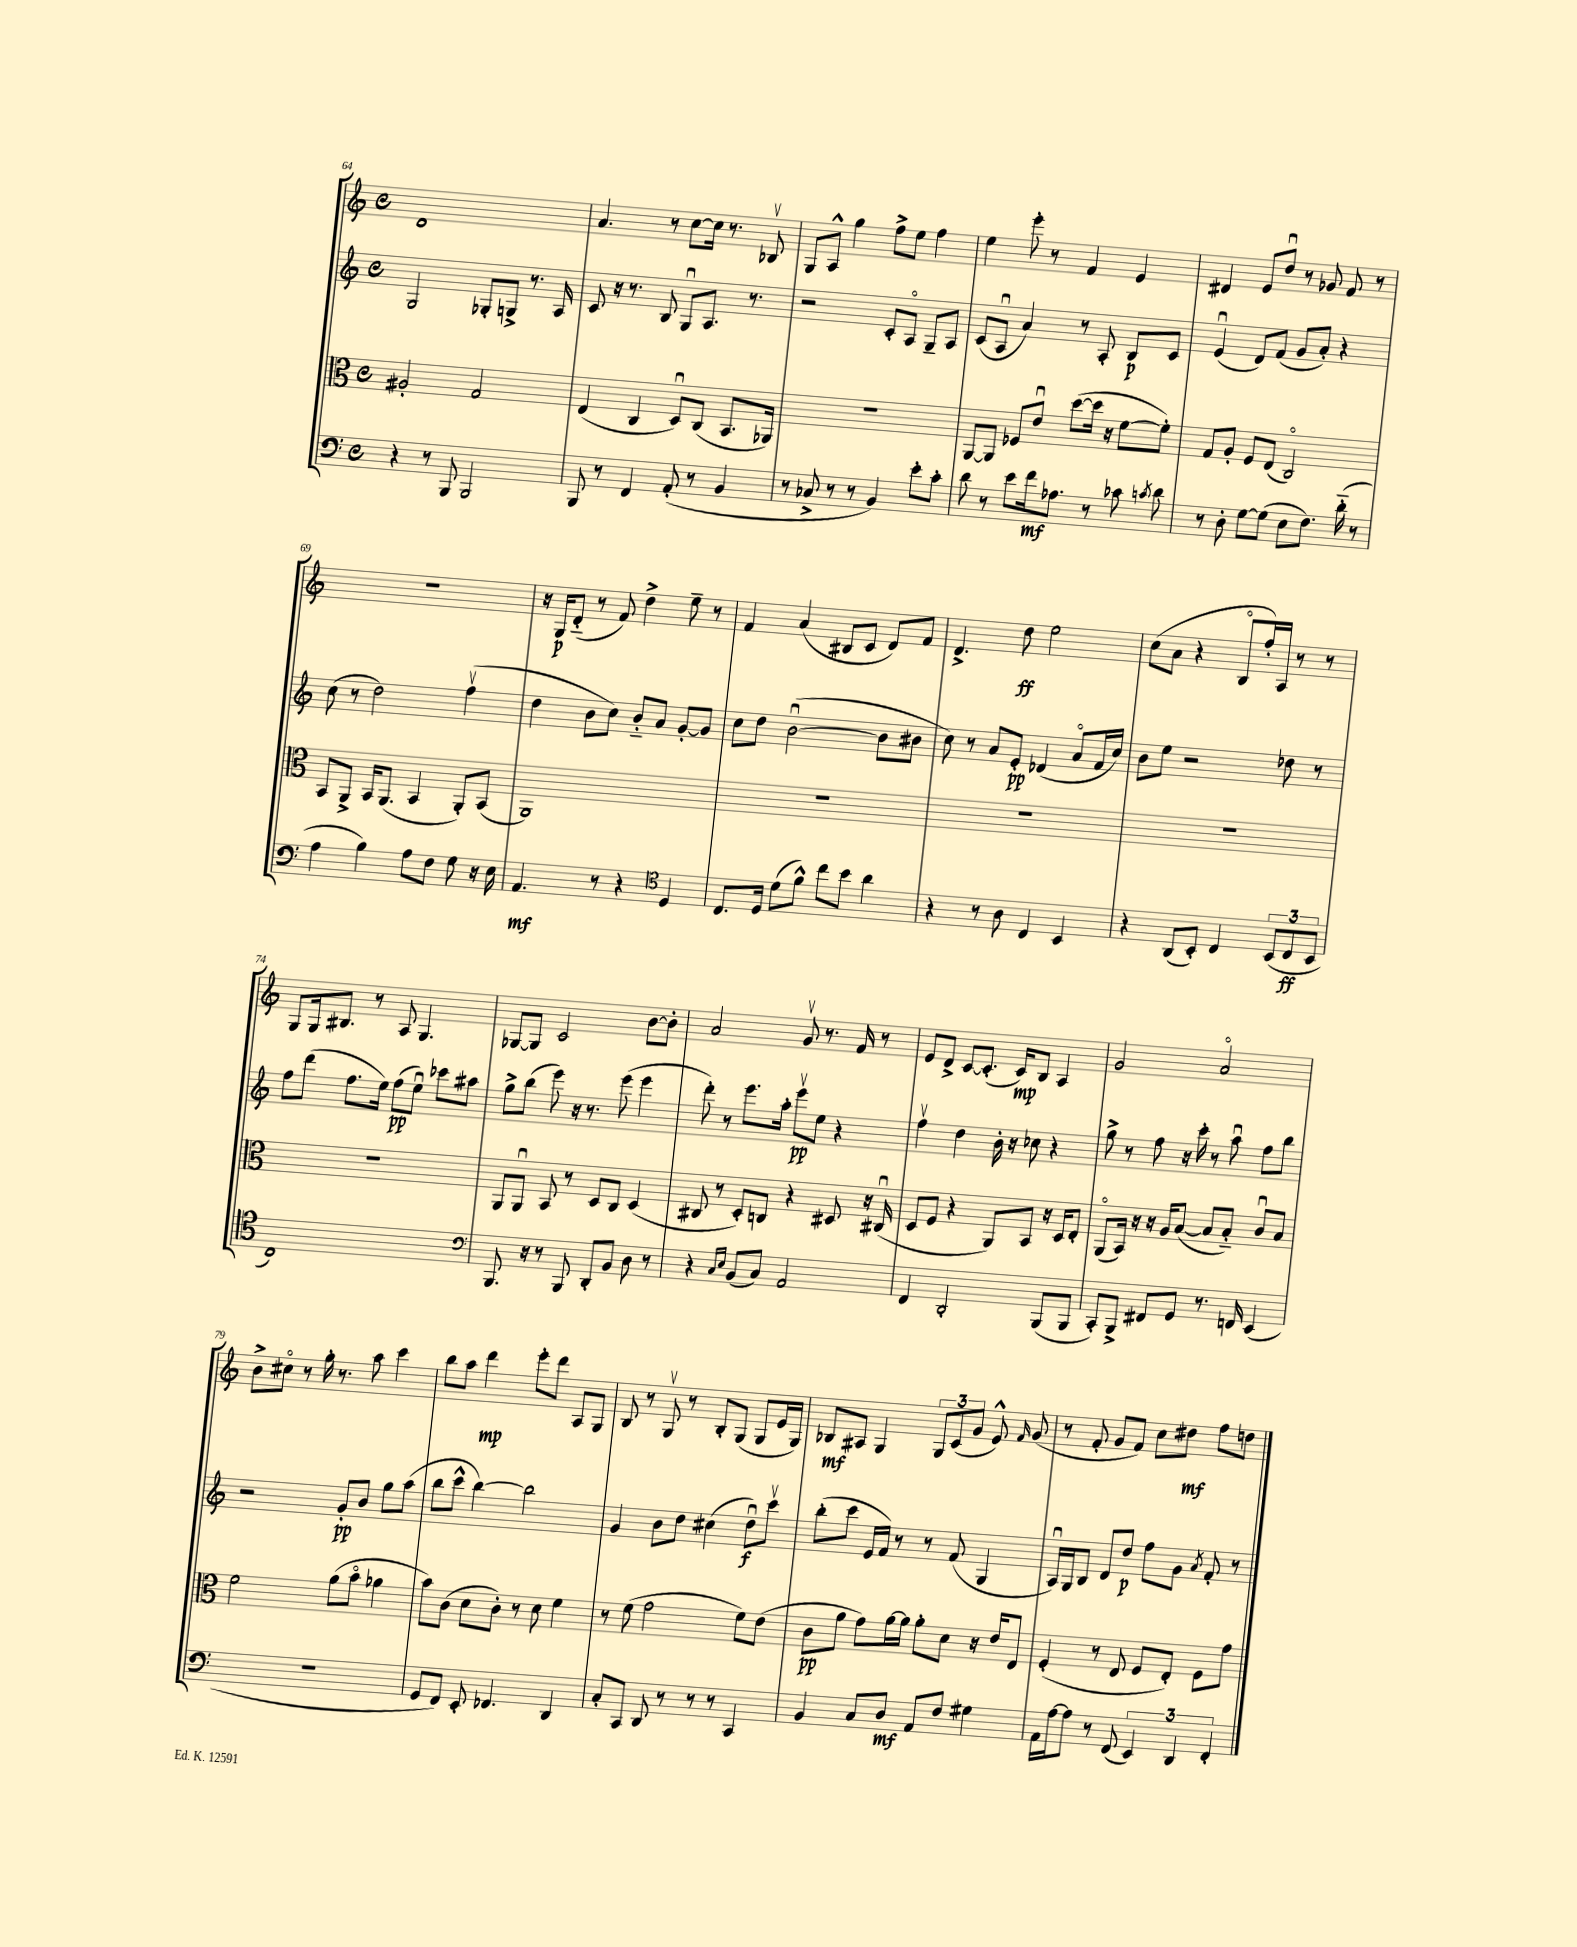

**kern	**kern	**kern	**kern
*staff4	*staff3	*staff2	*staff1
*clefF4	*clefC3	*clefG2	*clefG2
*k[]	*k[]	*k[]	*k[]
*M4/4	*M4/4	*M4/4	*M4/4
*met(c)	*met(c)	*met(c)	*met(c)
4r	2A#'/	2G/	1d
8r	.	.	.
8BBB/	.	.	.
2BBB/	2G/	8G-'/L	.
.	.	8G^/J	.
.	.	8.r	.
.	.	16A/	.
=	=	=	=
8BBB/	(4E/	8c/	4.a/
8r	.	16r	.
.	.	8.r	.
4FF/	4C/	.	.
.	.	8B/	8r
(8AA'/	8Du/L)	8Gu/L	[8cc\L
8r	(8C/J	8.A/J	16cc\]Jk
.	.	.	8.r
4BB/	8.BB/L	.	.
.	.	8.r	.
.	.	.	8B-v/
.	16AA-/Jk)	.	.
=	=	=	=
8r	1r	2r	8G/L
8C-^/	.	.	8A^^/J
8r	.	.	4gg\
8r	.	.	.
4BB/)	.	8c'/L	8ff^\L
.	.	8Ao/J	8ee\J
8e'\L	.	8G~/L	4ff\
8c'\J	.	8A/J	.
=	=	=	=
8d\	[8AA/L	(8c/L	4ee\
8r	8AA/]J	8Au/J	.
8e\L	8F-/L	4a/)	8eee'\
16f\k	8eu/J	.	8r
8.A-\J	.	.	.
.	([8dd\L	8r	4f/
8r	16dd\]Jk	8A'/	.
.	16r	.	.
8c-\	[8f\L	8B/L	4e/
8qc/	.	.	.
8d\	8f'\]J)	8c/J	.
=	=	=	=
8r	8G/L	(4eu/	4d#/
8D'\	8A'/J	.	.
[8G\L	8F/L	8d/L)	8e/L
(8G\]J	(8E/J	(8f/J	8ddu/J
8E\L	2Co/)	8g/L	8r
8.F\J)	.	8a'/J)	8g-/
.	.	4r	8f/
(16d'~\	.	.	.
8r	.	.	8r
=	=	=	=
4A\	8BB/L	(8cc\	1r
.	8AA^/J	8r	.
4B\)	16BB/LK	2dd\)	.
.	(8.AA/J	.	.
8A\L	4BB/	.	.
8F\J	.	.	.
8G\	8AA'/L)	(4ffv\	.
16r	(8BB/J	.	.
16E\	.	.	.
=	=	=	=
4.AA/	1AA)	4dd\	16r
.	.	.	16G/LK
.	.	.	(8d'~/J
.	.	8b\L	8r
8r	.	8cc\J)	8f/)
4r	.	8b'~/L	4dd^\
.	.	8a/J	.
*clefC4	*	*	*
4D/	.	[8g'/L	8ee~\
.	.	8g/]J	8r
=	=	=	=
8.C/L	1r	8cc\L	4f/
.	.	8dd\J	.
16D/Jk	.	.	.
(8d\L	.	([2bu\	(4a/
8f^^\J)	.	.	.
8cc\L	.	.	8B#/L
8b\J	.	.	8c/J
4a\	.	8b\]L	8d/L)
.	.	8b#\J	8f/J
=	=	=	=
4r	1r	8cc\)	4.d^/
.	.	8r	.
8r	.	8a/L	.
8A\	.	8e'/J	8dd\
4C/	.	(4d-/	2ee\
4BB/	.	8ao/L	.
.	.	16f/L	.
.	.	16cc/JJ)	.
=	=	=	=
4r	1r	8b\L	(8cc\L
.	.	8ee\J	8a\J
(8AA/L	.	2r	4r
8BB'/J)	.	.	.
4C/	.	.	8Bo/L
.	.	.	16ff'/L)
.	.	.	16A/JJ
(12BB/L	.	8dd-\	8r
12C/	.	.	.
.	.	8r	8r
12BB/J	.	.	.
=	=	=	=
1C)	1r	8ff\L	8G/L
.	.	(8ddd\J	16G/k
.	.	.	8.B#/J
.	.	8.ff\L	.
.	.	.	8r
.	.	16ee\Jk)	.
.	.	(8ff\L	8A/
.	.	8eeu\J)	4.G/
.	.	8ccc-\L	.
.	.	8aa#\J	.
=	=	=	=
*clefF4	*	*	*
8.BBB/	8AA/L	8gg^\L	[8G-/L
.	8AAu/J	(8bb\J	8G-/]J
16r	.	.	.
8r	8BB/	8eee\)	2c/
8BBB/	8r	16r	.
.	.	8.r	.
8DD'/L	8D/L	.	.
8BB/J	8C/J	(8eee\	.
8D\	(4D/	4eee\	[8b\L
8r	.	.	8b'\]J
=	=	=	=
4r	8C#/	8ddd'\)	2a/
.	8r	8r	.
16qqC/LL	.	.	.
16qqE/JJ	.	.	.
(8BB/L	8D'/L)	8.eee\L	.
8C/J)	8C/J	.	.
.	.	16aa'\Jk	.
2AA/	4r	8eeev\L	8gv/
.	.	8ee\J	8.r
.	8D#/	4r	.
.	.	.	16f/
.	16r	.	8r
.	(16C#u/	.	.
=	=	=	=
4FF/	8D/L	4ffv\	8e/L
.	8F/J	.	8d^/J
2DD'/	4r	4dd\	[8c/L
.	.	.	(8.c'/]J
.	8AA/L)	16b'\	.
.	.	16r	16c/LK)
.	8BB/J	8cc-\	8B/J
(8BBB/L	16r	4r	4A/
.	16D/LK	.	.
8BBB/J	8E'/J	.	.
=	=	=	=
8CC'/L)	(8AAo/L	8gg^\	2g/
8BBB^/J	16BB/Jk)	8r	.
.	16r	.	.
8FF#/L	16r	8ff\	.
.	16A/LK	.	.
8GG/J	([8B/J	16r	.
.	.	16ccc'\	.
8.r	8B/]L	8r	2ao/
.	8B'~/J)	8aau\	.
16FF/	.	.	.
(4EE/	8cu/L	8ff\L	.
.	8B/J	8bb\J	.
=	=	=	=
1r	2f\	2r	8b^\L
.	.	.	8cc#o\J
.	.	.	8r
.	.	.	16gg'\
.	.	.	8.r
.	(8a\L	8g'/L	.
.	8bo\J	8b/J	8aa\
.	4a-\	8gg\L	4ccc\
.	.	(8aa\J	.
=	=	=	=
8GG/L	8b\L)	8bb\L	8bb\L
8FF/J)	(8c\J	8ccc^^\J	8aa\J
8EE'/	8d\L	[4bb\)	4ddd\
4.FF-/	8c'\J)	.	.
.	8r	2bb\]	8eee'\L
.	8d\	.	8ddd\J
4DD/	4f\	.	8A/L
.	.	.	8G/J
=	=	=	=
8C'/L	8r	4g/	8B/
8CC/J	(8f\	.	8r
8DD/	2g\	8b\L	8Gv/
8r	.	8dd\J	8r
8r	.	(4cc#\	8B'/L
8r	.	.	(8G/J
4CC/	8f\L)	8ddu\L)	8G/L
.	(8e\J	8cccv\J	16e/L
.	.	.	16G/JJ)
=	=	=	=
4BB/	8c\L	(8bb'\L	8B-/L
.	8a\J	8ccc\J	8A#/J
8C/L	8g\L)	16e/LL	4G/
.	.	16f/JJ)	.
8D/J	[16a\L	8r	.
.	16a\]JJ	.	.
8AA/L	8a'\L	8r	12G/L
.	.	.	(12c/
8F/J	8d\J	(8f/	.
.	.	.	12g/J
4G#\	16r	4G/	8e^^/)
.	16e/LK	.	.
.	.	.	16qqf/
.	8E/J	.	(8g/
=	=	=	=
16AA\LL	(4F'/	16Au/LL)	8r
[16A\J	.	16G/J	.
8A\]J	.	8B/J	8f'/
8r	8r	8d/L	8g/L
(8FF/	8E/	8dd/J	8f/J)
6EE/)	8F/L	8ff\L	8cc\L
.	8E'/J)	8g\J	8dd#\J
6DD/	.	.	.
.	.	8qa/	.
.	8F\L	8f'/	8ff\L
6FF'/	.	.	.
.	8g\J	8r	8dd\J
==	==	==	==
*-	*-	*-	*-
